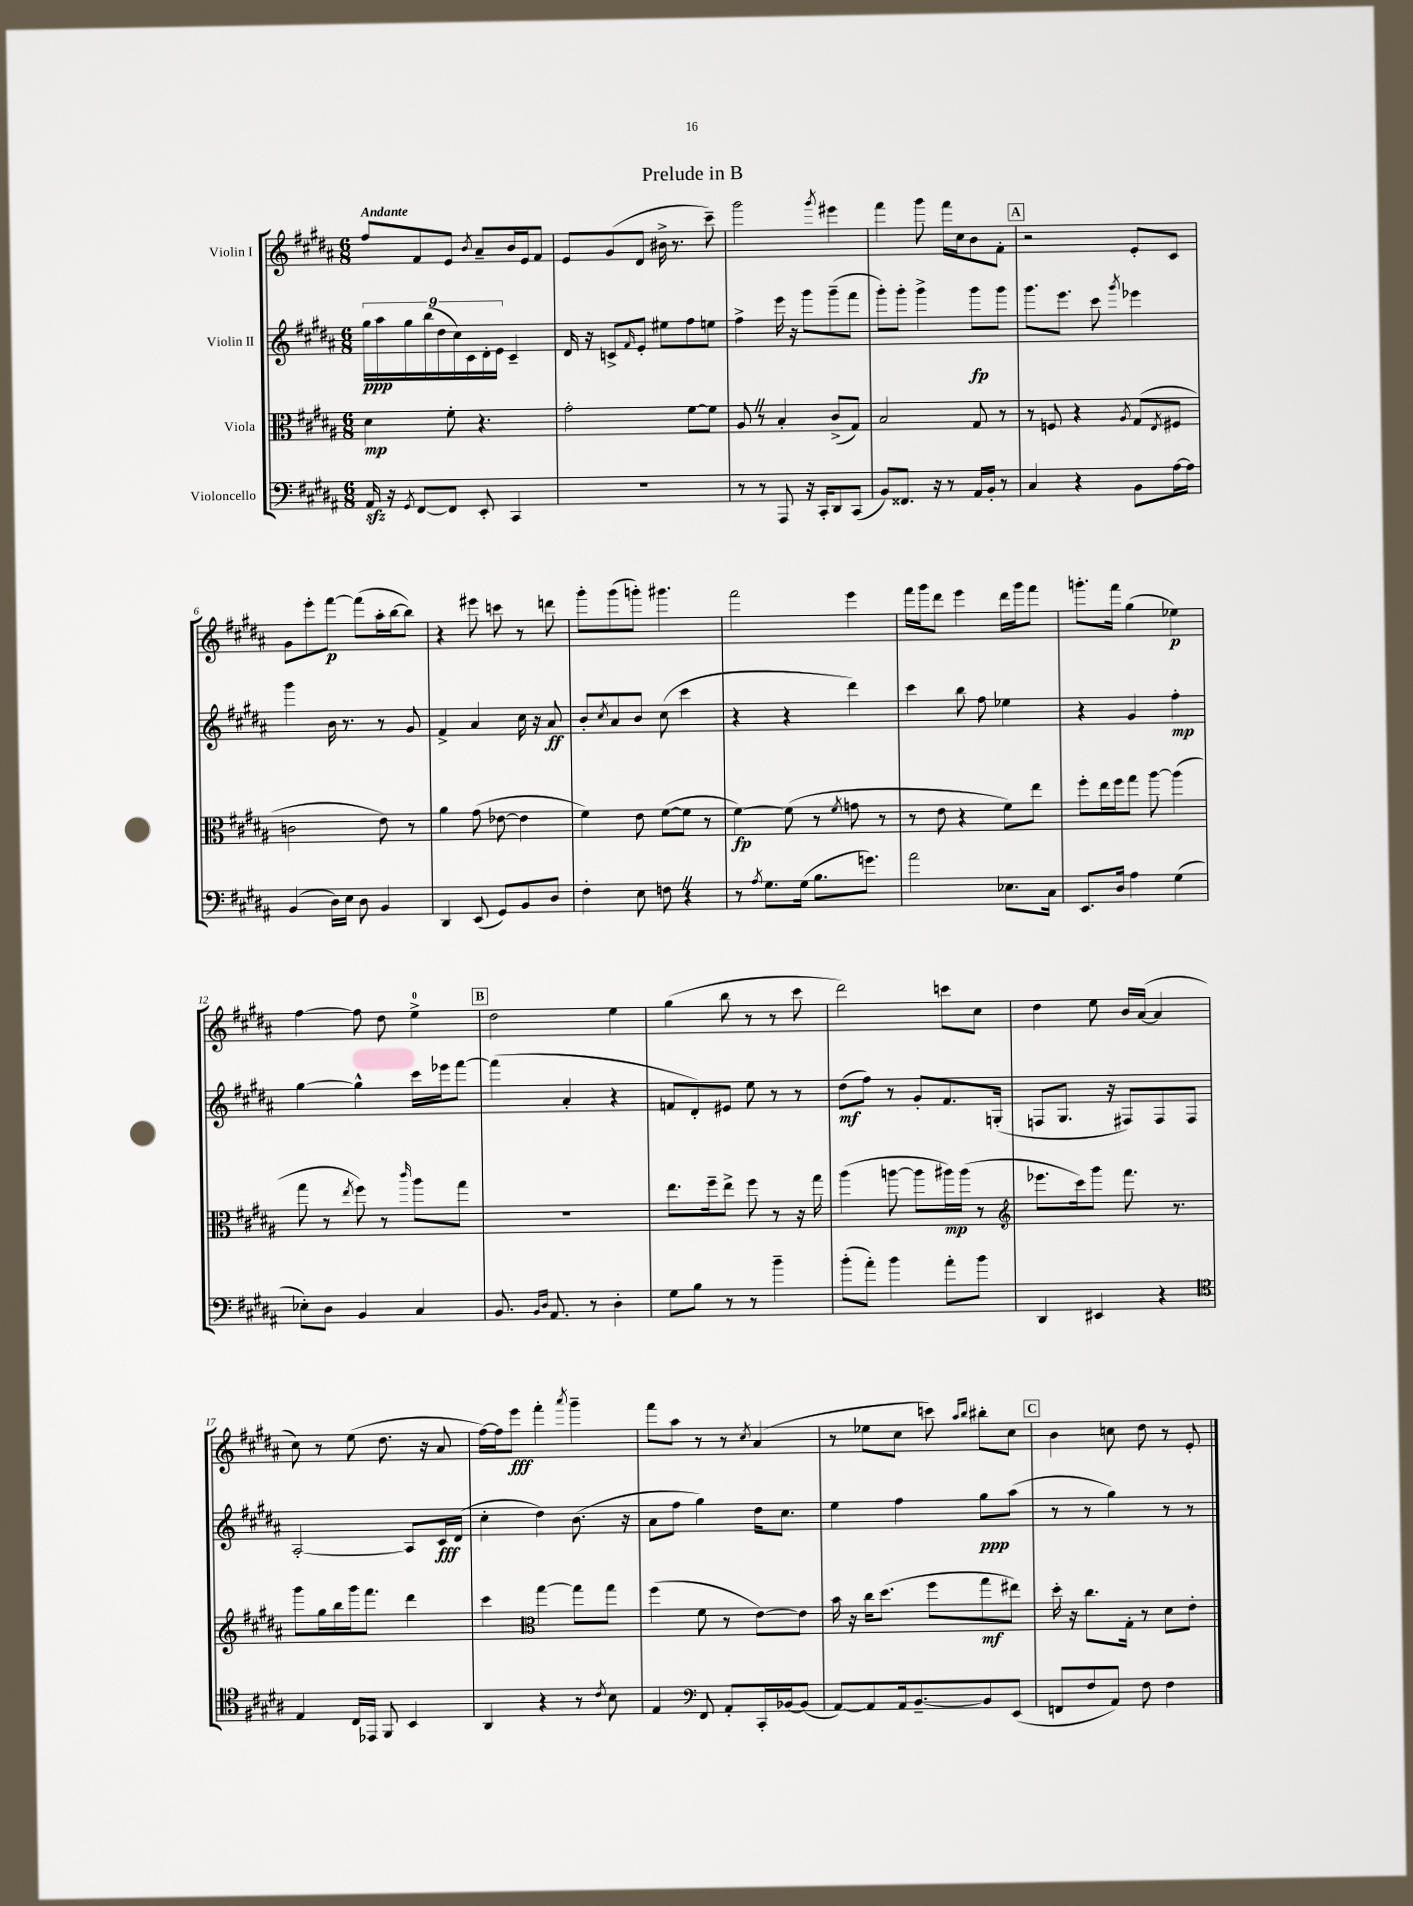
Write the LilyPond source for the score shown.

\header { title = "Prelude in B" }
<<
\new StaffGroup <<
\new Staff = "s0" \with { instrumentName = "Violin I" } {
    \clef treble \key b \major \numericTimeSignature \time 6/8 \tempo "Andante"
    fis''8 fis'8 e'8 \acciaccatura { b'8 } ais'8-- b'16 e'16 fis'8 |
    e'8 gis'8( dis'8 bis'16-> r8. cis'''8--) |
    gis'''2 \acciaccatura { gis'''8 } eis'''4 |
    fis'''4 gis'''8 fis'''16 cis''16 b'8 fis'8-. |
    \mark \markup { \box "A" } r2 e'8-. cis'8 |
    gis'8 e'''8-. fis'''8~\p fis'''8( ais''16-. b''16~ b''8) |
    r4 eis'''8 c'''8 r8 d'''8 |
    gis'''8-. gis'''8( g'''8-.) gis'''4. |
    fis'''2 e'''4 |
    fis'''16 gis'''16 dis'''8 e'''4 dis'''16 gis'''16 fis'''8 |
    g'''8.-. fis'''16 gis''4( ees''4\p) |
    fis''4~ fis''8 dis''8 e''4-0-> |
    \mark \markup { \box "B" } dis''2 e''4 |
    gis''4( b''8 r8 r8 cis'''8 |
    dis'''2) c'''8 cis''8 |
    dis''4 e''8 b'16 ais'16~( ais'4 |
    cis''8) r8 e''8( dis''8. r16 ais'8 |
    fis''16~) fis''16 e'''8\fff fis'''4-. \acciaccatura { ais'''8 } gis'''4-- |
    fis'''8 ais''8 r8 r8 \acciaccatura { cis''8 } ais'4( |
    r8 ees''8 cis''8 c'''8) \grace { ais''16 b''16 } bis''8-. cis''8 |
    \mark \markup { \box "C" } b'4 c''8 dis''8 r8 e'8-. \bar "|." |
}
\new Staff = "s1" \with { instrumentName = "Violin II" } {
    \clef treble \key b \major \numericTimeSignature \time 6/8
    \tuplet 9/8 { gis''16\ppp ais''16 gis''16 b''16( dis''16 cis''16) cis'16 dis'16-. e'16 } cis'4-- |
    dis'16 r16 c'8-> \grace { fis'16 } e'8-. eis''8 fis''8 e''8 |
    fis''4-> e'''16 r16 gis'''8 gis'''8--( fis'''8 |
    gis'''8-.) gis'''8-. gis'''4-> gis'''8\fp gis'''8 |
    \mark \markup { \box "A" } gis'''8. e'''8. cis'''8 \acciaccatura { gis'''8 } ees'''4 |
    gis'''4 b'16 r8. r8 gis'8 |
    fis'4-> ais'4 cis''16 r16 ais'8\ff |
    b'8-. \acciaccatura { cis''8 } ais'8 b'8 cis''8( cis'''4 |
    r4 r4 dis'''4) |
    cis'''4 b''8 fis''8 ees''4 |
    r4 gis'4 fis''4-.\mp |
    gis''4~ gis''4-^ cis'''16 ees'''16 fis'''8~ |
    \mark \markup { \box "B" } fis'''4( ais'4-. r4 |
    f'8 dis'8-.) eis'8 e''8 r8 r8 |
    dis''8\mf( fis''8) r8 gis'8-. fis'8. g16-.( |
    f8 gis8. r16 fis8) fis8 fis8 |
    ais2~-. ais8 cis'16\fff dis'16( |
    cis''4-. dis''4) b'8.( r16 |
    ais'8 fis''8 gis''4) dis''16 cis''8. |
    e''4 fis''4 gis''8\ppp ais''8( |
    \mark \markup { \box "C" } r8 r8 gis''4) r8 r8 \bar "|." |
}
\new Staff = "s2" \with { instrumentName = "Viola" } {
    \clef alto \key b \major \numericTimeSignature \time 6/8
    dis'4\mp fis'8-. r4. |
    gis'2-. fis'8~ fis'8 |
    ais8 \once \override BreathingSign.text = \markup { \musicglyph "scripts.caesura.straight" } \breathe r8 b4-. cis'8->( gis8) |
    b2 gis8 r8 |
    \mark \markup { \box "A" } r8 f8 r4 \acciaccatura { ais8 } gis8( \acciaccatura { e8 } fis8 |
    c'2 e'8) r8 |
    ais'4 gis'8( ees'8~ ees'4 |
    fis'4) e'8 fis'8~( fis'8 r8 |
    fis'4~\fp) fis'8( r8 \acciaccatura { fis'8 } g'8 r8 |
    r8 e'8 r4 fis'8) e''8 |
    fis''8-. e''16 fis''16 gis''8 ais''8~ ais''4( |
    gis''8 r8 \acciaccatura { e''8 } fis''8) r8 \grace { cis'''16 } ais''8 gis''8 |
    \mark \markup { \box "B" } r2. |
    e''8. fis''16-- e''8-> fis''8 r8 r16 gis''16 |
    ais''4( a''8~ a''8 ais''16\mp) ais''16( r8 |
    \clef treble ees'''8. cis'''16) gis'''8 fis'''8. r8. |
    gis'''8 gis''16 b''16 gis'''16 fis'''8. dis'''4 |
    cis'''4 \clef alto gis''4~ gis''8 gis''8 |
    fis''4( fis'8 r8 e'8~) e'8 |
    b'16 r16 cis''16 dis''8.( fis''8 gis''8\mf eis''8) |
    \mark \markup { \box "C" } dis''16-. r16 cis''8. gis16-. r8 dis'8 e'8-. \bar "|." |
}
\new Staff = "s3" \with { instrumentName = "Violoncello" } {
    \clef bass \key b \major \numericTimeSignature \time 6/8
    ais,16\sfz r16 \acciaccatura { gis,8 } fis,8~ fis,8 e,8-. cis,4 |
    R2. |
    r8 r8 ais,,8 r16 cis,16-. dis,8 cis,8( |
    b,8) fisis,8. r16 r8 ais,16 b,16-. r8 |
    \mark \markup { \box "A" } cis4 r4 b,8 ais16~ ais16 |
    b,4( dis16) e16 dis8 b,4 |
    dis,4 e,8( gis,8) b,8 dis8 |
    fis4-. e8 f8 \once \override BreathingSign.text = \markup { \musicglyph "scripts.caesura.straight" } \breathe r4 |
    r8 \acciaccatura { ais8 } gis8. gis16( b8. g'8.) |
    ais'2 ees8. cis16 |
    e,8. dis16 ais4 gis4( |
    ees8-.) dis8 b,4 cis4 |
    \mark \markup { \box "B" } b,8. \grace { b,16 dis16 } ais,8. r8 dis4-. |
    gis8 b8 r8 r8 b'4-- |
    b'8-.( ais'8-.) b'4 ais'8-. b'8 |
    dis,4 eis,4 r4 |
    \clef tenor e4 cis16 ees,16 fis,8 b,4 |
    ais,4 r4 r8 \acciaccatura { cis'8 } b8 |
    e4 \clef bass fis,8 ais,8-. cis,16-. bes,16~ bes,8( |
    ais,8~) ais,8 ais,16 b,8.~-- b,8 e,8( |
    \mark \markup { \box "C" } f,8 fis8 ais,8) fis8 fis4 \bar "|." |
}
>>
>>
